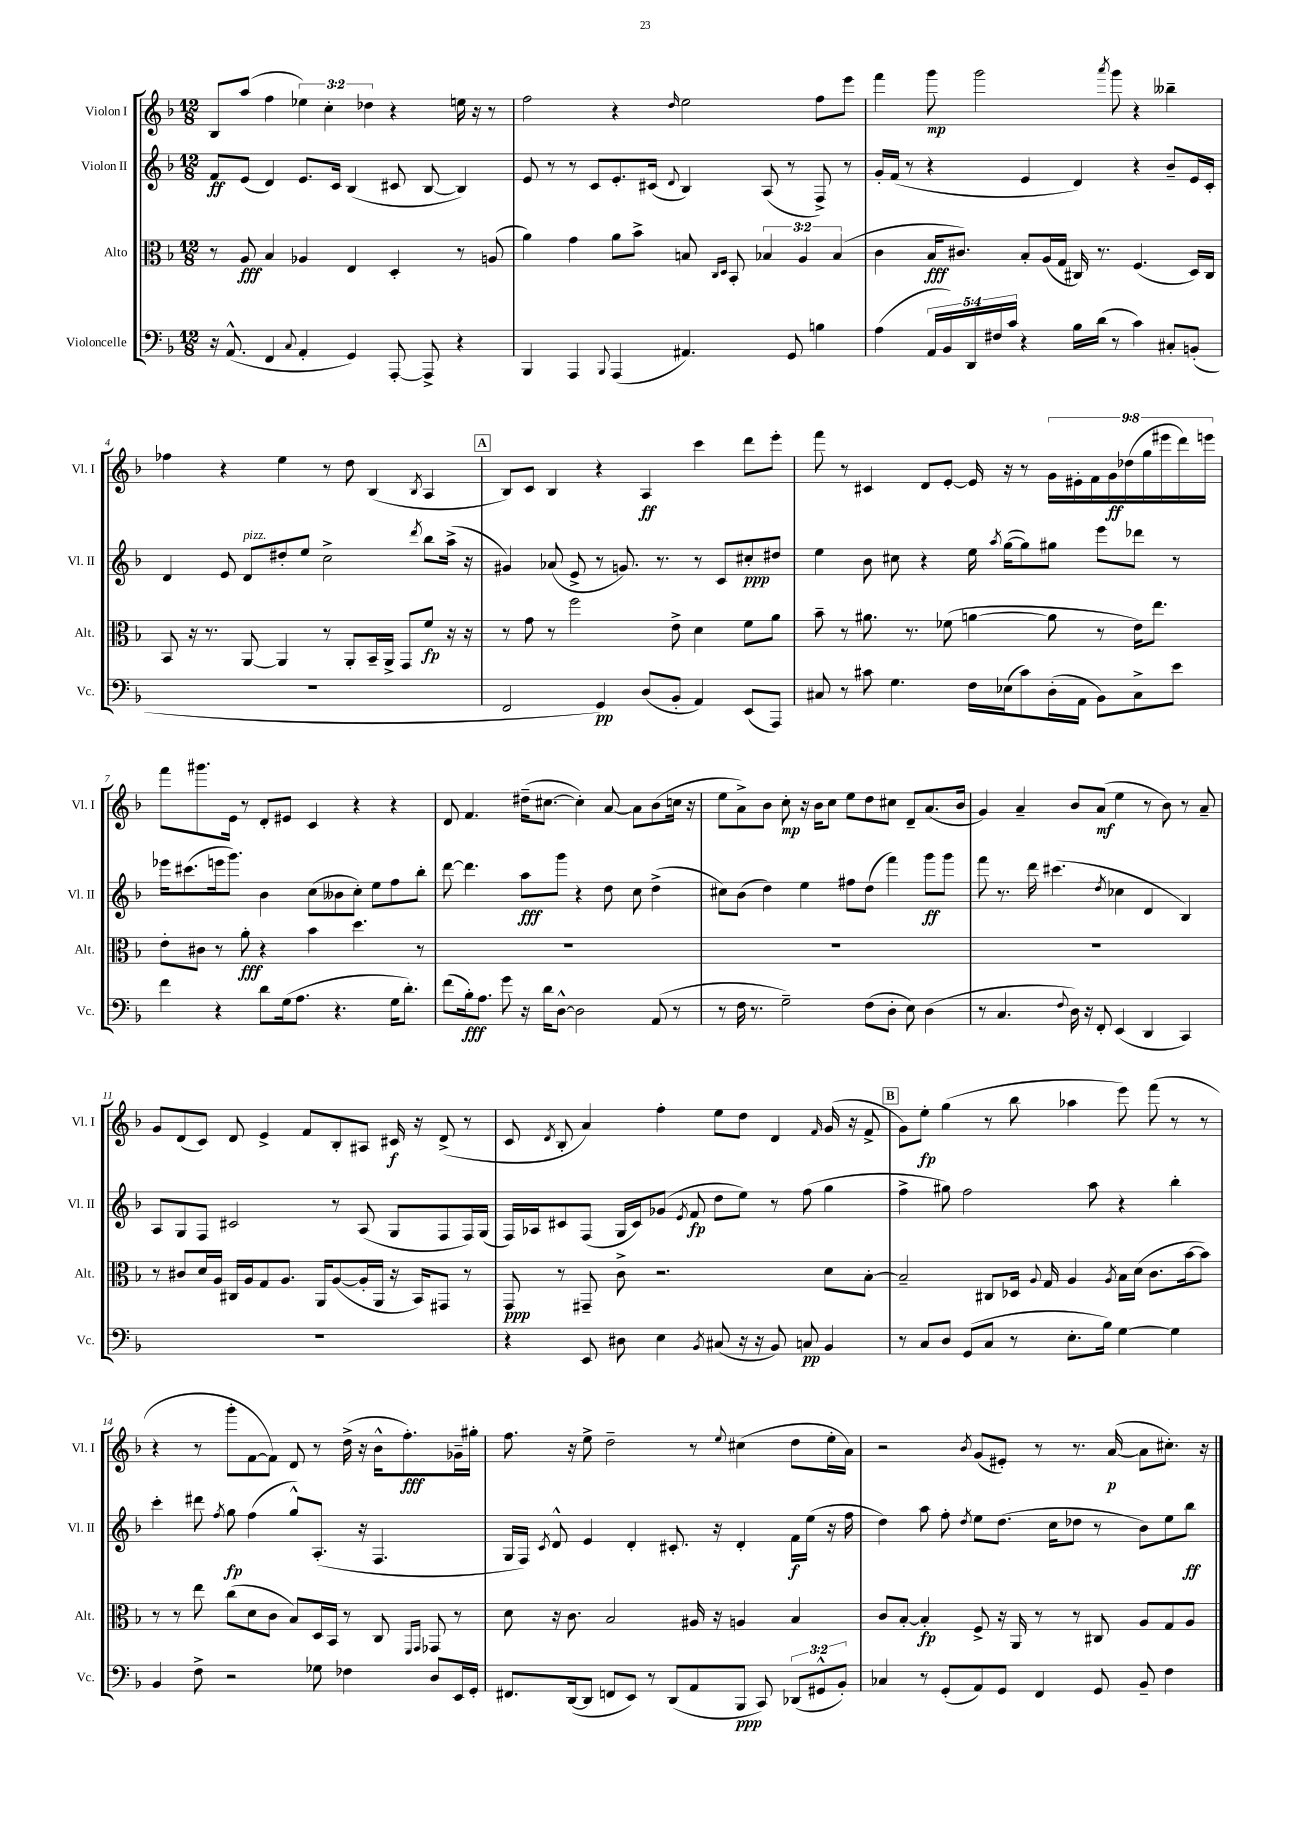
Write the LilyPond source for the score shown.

<<
\new StaffGroup <<
\new Staff = "s0" \with { instrumentName = "Violon I" shortInstrumentName = "Vl. I" } {
    \clef treble \key f \major \numericTimeSignature \time 12/8 \override Staff.TupletNumber.text = #tuplet-number::calc-fraction-text
    \autoBeamOff bes8[ a''8]( f''4 \tuplet 3/2 { ees''4) c''4-. des''4 } r4 e''16 r16 r8 |
    f''2 r4 \grace { d''16 } e''2 f''8[ e'''8] |
    f'''4 g'''8\mp g'''2 \acciaccatura { a'''8 } g'''8 r4 beses''4-- |
    fes''4 r4 e''4 r8 d''8 bes4( \acciaccatura { bes8 } a4 |
    \mark \markup { \box "A" } bes8[) c'8] bes4 r4 a4\ff c'''4 d'''8[ e'''8]-. |
    f'''8 r8 cis'4 d'8[ e'8]~-. e'16 r16 r8 \tuplet 9/8 { g'16[ eis'16-. f'16 g'16\ff des''16( g''16 eis'''16 d'''16) e'''16] } |
    f'''8[ gis'''8. e'16] r8 d'8[-. eis'8] c'4 r4 r4 |
    d'8 f'4. dis''16[--( cis''8.]~ cis''4-.) a'8~ a'8[ bes'8( c''16] r16 |
    e''8[ a'8->) bes'8] c''8-.\mp r16 bes'16[ c''8] e''8[ d''8 cis''8] d'8[-- a'8.( bes'16] |
    g'4) a'4-- bes'8[ a'8]\mf( e''4 r8 bes'8) r8 a'8-- |
    g'8[ d'8( c'8]) d'8 e'4-> f'8[ bes8-. ais8] cis'16\f r16 d'8->( r8 |
    c'8 \acciaccatura { d'8 } bes8-. a'4) f''4-. e''8[ d''8] d'4 \grace { f'16 } g'16( r16 f'8-> |
    \mark \markup { \box "B" } g'8[) e''8]-.\fp g''4( r8 bes''8 aes''4 e'''8) f'''8( r8 r8 |
    r4 r8 g'''8[-. f'8~ f'8]) d'8 r8 d''16->( r16 bes'16[-^ f''8.-.\fff) ges'16-- gis''16]-. |
    f''8. r16 e''8-> d''2-- r8 \appoggiatura { e''8 } cis''4( d''8[ e''16-. a'16]) |
    r2 \acciaccatura { bes'8 } g'8[( eis'8]-.) r8 r8. a'16~\p( a'8[ cis''8.]-.) r16 \bar "|." |
}
\new Staff = "s1" \with { instrumentName = "Violon II" shortInstrumentName = "Vl. II" } {
    \clef treble \key f \major \numericTimeSignature \time 12/8
    \autoBeamOff f'8[\ff e'8]( d'4) e'8.[ c'16] bes4( cis'8 bes8~ bes4) |
    e'8 r8 r8 c'8[ e'8.-. cis'16]( \appoggiatura { d'8 } bes4) a8( r8 f8->) r8 |
    g'16[-. f'16]( r8 r4 e'4 d'4) r4 bes'8[-- e'16 c'16]-. |
    d'4 e'8 d'8[^\markup { \italic "pizz." } dis''8-. e''8] c''2-> \acciaccatura { d'''8 } bes''8[ a''16]->( r16 |
    \mark \markup { \box "A" } gis'4) aes'8( e'8-> r8 g'8.) r8. r8 c'8[ cis''8-.\ppp dis''8] |
    e''4 bes'8 cis''8 r4 e''16 \acciaccatura { a''8 } g''16[~( g''8) gis''8] e'''8[ des'''8] r8 |
    ees'''16[ cis'''8.( e'''16 g'''8.]) bes'4 c''8[( beses'8 c''8]-.) e''8[ f''8 bes''8]-. |
    d'''8~ d'''4. a''8[\fff g'''8] r4 d''8 c''8 d''4->( |
    cis''8[) bes'8]( d''4) e''4 fis''8[ d''8]( f'''4) g'''8[\ff g'''8] |
    f'''8 r8. d'''16 cis'''4.( \acciaccatura { d''8 } ces''4 d'4 bes4) |
    a8[ g8 f8] cis'2 r8 a8( g8[ f8 f16) g16]( |
    f16[) aes16 cis'8 f8]( g16[ cis'16) ges'8]( \acciaccatura { e'8 } f'8\fp d''8[ e''8]) r8 f''8( g''4 |
    \mark \markup { \box "B" } f''4-> gis''8) f''2 a''8 r4 bes''4-. |
    c'''4-. dis'''8 \acciaccatura { f''8 } g''8\fp f''4( g''8[-^) a8.]-.( r16 f4. |
    g16[ f16]) \acciaccatura { c'8 } d'8-^ e'4 d'4-. cis'8.-. r16 d'4-. f'16[\f e''16]( r16 f''16 |
    d''4) a''8 f''8-. \acciaccatura { d''8 } e''8[ d''8.]( c''16[ des''8] r8 bes'8[) e''8 bes''8]\ff \bar "|." |
}
\new Staff = "s2" \with { instrumentName = "Alto" shortInstrumentName = "Alt." } {
    \clef alto \key f \major \numericTimeSignature \time 12/8 \override Staff.TupletNumber.text = #tuplet-number::calc-fraction-text
    \autoBeamOff r8 a8\fff bes4 aes4 e4 d4-. r8 a8( |
    a'4) g'4 a'8[ bes'8]-> b8 \grace { c16[ d16] } bes,8-. \tuplet 3/2 { bes4 a4 bes4( } |
    c'4 bes16[\fff cis'8.]) bes8[-. a16( g16] cis16) r8. f4.( d16[) cis16] |
    bes,8 r16 r8. a,8~ a,4 r8 a,8[-. bes,16-- a,16]-> g,8[ f'8]\fp r16 r16 |
    \mark \markup { \box "A" } r8 g'8 r8 f''2 e'8-> d'4 f'8[ a'8] |
    bes'8-- r8 ais'8. r8. fes'8( a'4~ a'8 r8 e'16[) e''8.] |
    e'8[-. cis'8] r8 a'8-.\fff r4 bes'4 d''4. r8 |
    R1. |
    R1. |
    R1. |
    r8 cis'8[ d'16 a16] cis16[ a16 g8 a8.] a,16[ a8~( a16-. a,16] r16 bes,16[) gis,8] r8 |
    g,8\ppp r8 gis,8-- c'8-> r2. d'8[ bes8]~-. |
    \mark \markup { \box "B" } bes2-- cis8[ des16] \appoggiatura { a8 } g16 a4 \acciaccatura { a8 } bes16[ d'16]( c'8.[ bes'16~ bes'8]) |
    r8 r8 e''8 c''8[( d'8 c'8] bes8[) d16 bes,16] r8 c8 \grace { f,16[ g,16] } ges,8 r8 |
    d'8 r16 c'8. bes2 ais16 r16 a4 bes4 |
    c'8[ bes8]~-. bes4-.\fp f8-> r16 a,16 r8 r8 cis8 a8[ g8 a8] \bar "|." |
}
\new Staff = "s3" \with { instrumentName = "Violoncelle" shortInstrumentName = "Vc." } {
    \clef bass \key f \major \numericTimeSignature \time 12/8 \override Staff.TupletNumber.text = #tuplet-number::calc-fraction-text
    \autoBeamOff r16 a,8.-^( f,4 \appoggiatura { c8 } a,4-. g,4) a,,8~-. a,,8-> r4 |
    bes,,4 a,,4 \appoggiatura { bes,,8 } a,,4( ais,4.) g,8 b4 |
    a4( \tuplet 5/4 { a,16[ bes,16) d,16 fis16 c'16] } r4 bes16[ d'16]( r8 c'4) cis8[-. b,8]-.( |
    R1. |
    \mark \markup { \box "A" } f,2 g,4\pp) d8[( bes,8]-. a,4) e,8[( a,,8]) |
    cis8 r8 cis'8 g4. f16[ ees16( cis'8) d16-.( a,16] bes,8[) cis8-> e'8] |
    f'4 r4 d'8[ g16( a8.] r4. g16[ d'8.]-.) |
    f'8[( bes16-.\fff) a8.] g'8 r16 d'16[ d8]~-^ d2 a,8( r8 |
    r8 f16 r8. g2--) f8[( d8]-. e8) d4( |
    r8 c4. \appoggiatura { f8 } d16) r16 f,8-. e,4( d,4 c,4) |
    R1. |
    r4 e,8 dis8 e4 \acciaccatura { bes,8 } cis8( r16 r16 bes,8) c8\pp bes,4 |
    \mark \markup { \box "B" } r8 c8[ d8] g,8[( c8] r8 e8.[-. bes16]) g4~ g4 |
    bes,4 f8-> r2 ges8 fes4 d8[ e,16 g,16]-. |
    fis,8.[ d,16~( d,8] f,8[ e,8]) r8 d,8[( a,8 bes,,8]\ppp c,8) \tuplet 3/2 { des,8[( gis,8-^ bes,8]-.) } |
    ces4 r8 g,8[-.( a,8) g,8] f,4 g,8 bes,8-- f4 \bar "|." |
}
>>
>>
